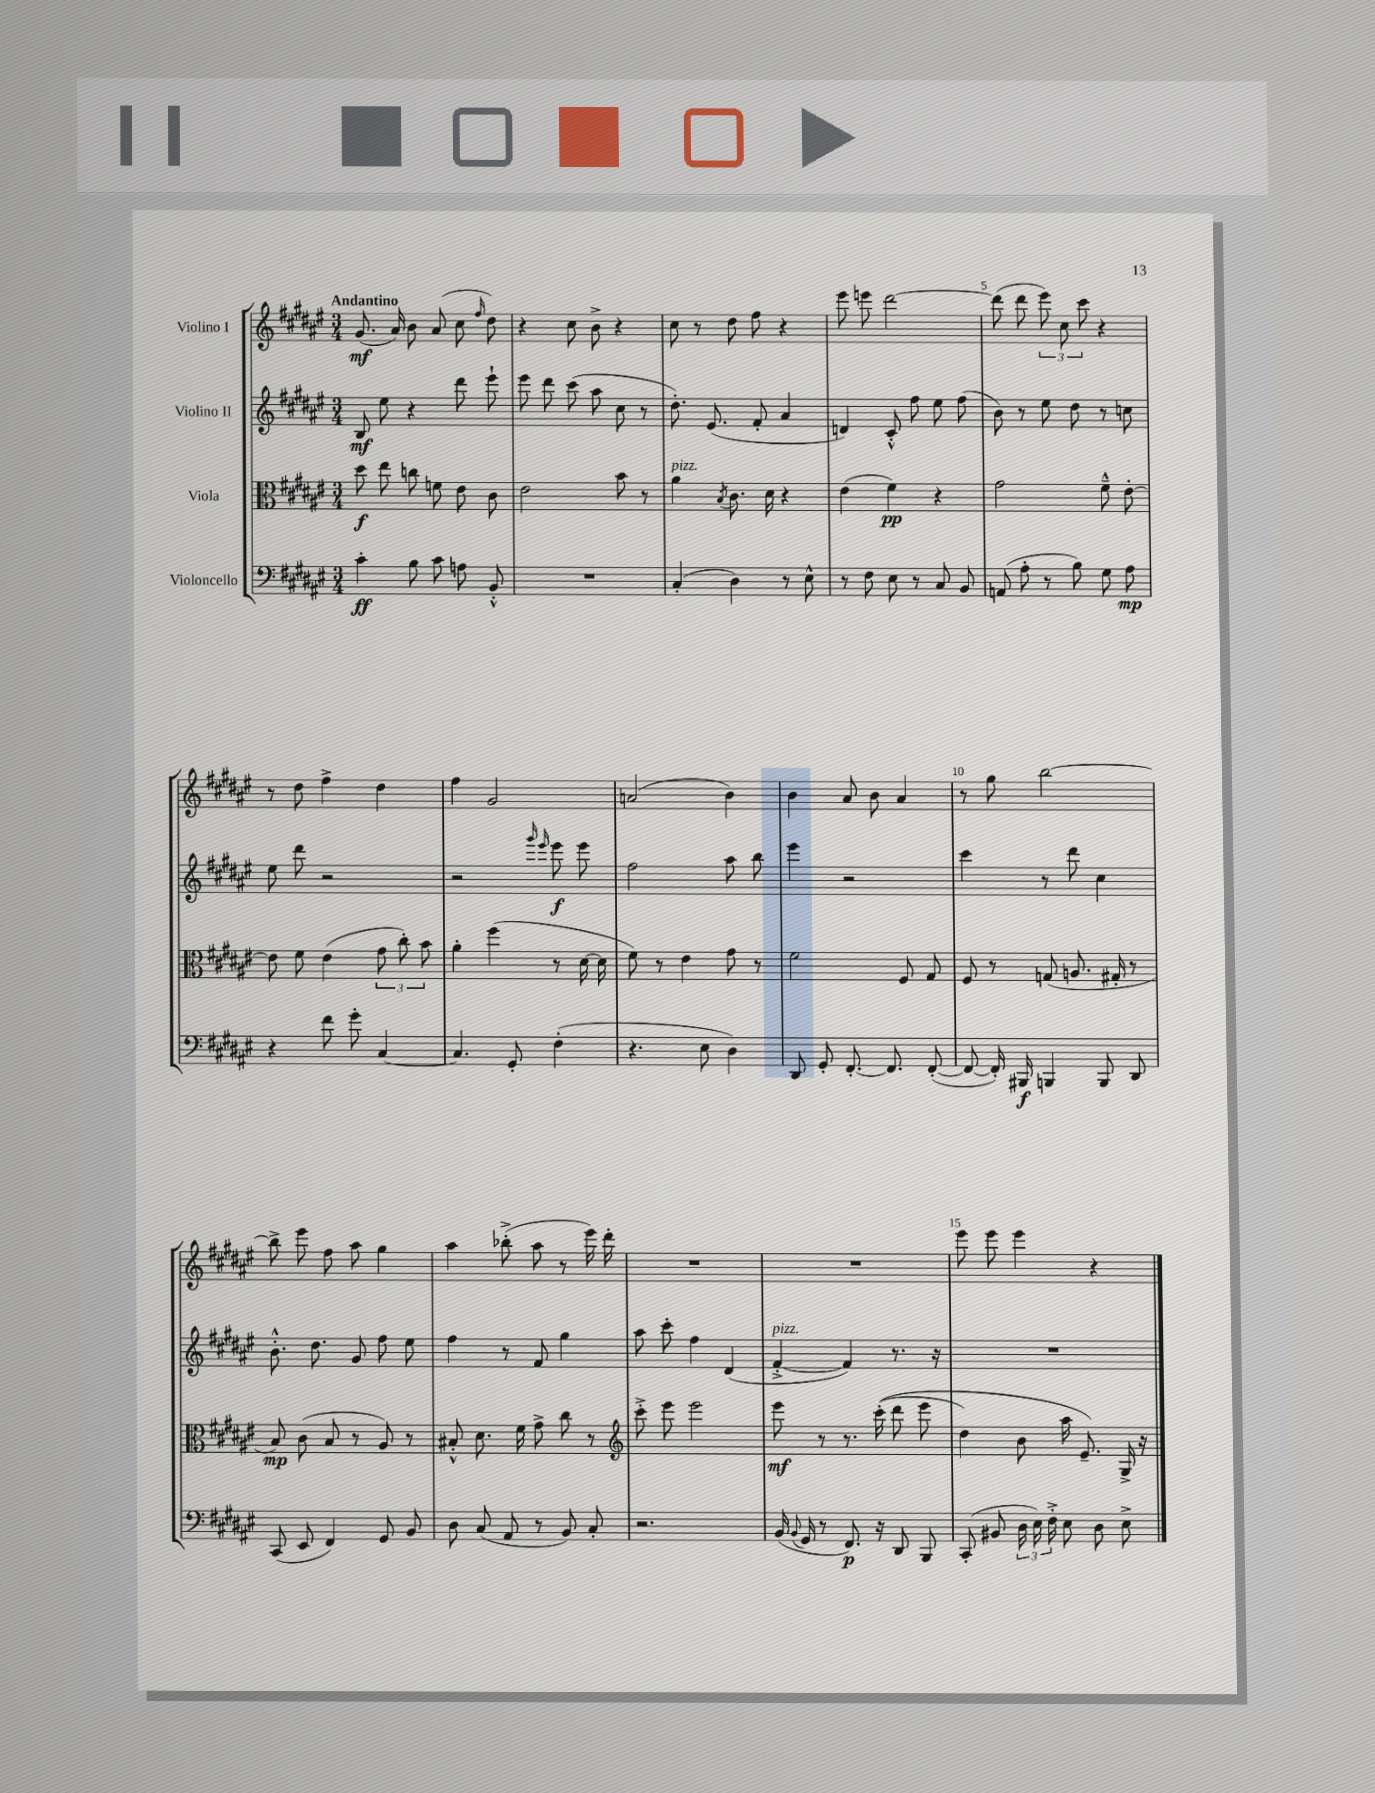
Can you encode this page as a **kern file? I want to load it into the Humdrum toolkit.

**kern	**kern	**kern	**kern
*staff4	*staff3	*staff2	*staff1
*clefF4	*clefC3	*clefG2	*clefG2
*k[f#c#g#d#a#e#]	*k[f#c#g#d#a#e#]	*k[f#c#g#d#a#e#]	*k[f#c#g#d#a#e#]
*M3/4	*M3/4	*M3/4	*M3/4
4c#'	8dd#	8B	(8.g#
.	8ee#	8ee#	.
.	.	.	16a#)
8B	8cc	4r	8b
8c#	8f	.	(8a#
8A	8e#	8ddd#	8cc#
.	.	.	16qqff#
8BB'^^	8c#	8eee#`	8dd#)
=	=	=	=
2.r	2e#	8eee#	4r
.	.	8ddd#	.
.	.	(8ccc#	8cc#
.	.	8aa#	8b^
.	8b	8cc#	4r
.	8r	8r	.
=	=	=	=
(4C#'	4a#	8.dd#')	8cc#
.	.	.	8r
.	.	(8.e#	.
.	8qB	.	.
4D#)	8.c#	.	8dd#
.	.	8f#'	8ff#
.	16d#	.	.
8r	4r	4a#	4r
8E#^^	.	.	.
=	=	=	=
8r	(4e#	4d)	8eee#
8F#	.	.	8eee
8E#	4f#)	8c#'^^	[2ddd#
8r	.	8ff#	.
8C#	4r	8ee#	.
8BB	.	(8ff#	.
=	=	=	=
(8AA	2g#	8b)	(8ddd#]
8A#'	.	8r	8ddd#
8r	.	8ee#	12eee#)
.	.	.	12cc#
8B)	.	8dd#	.
.	.	.	12ccc#
8G#	8f#~^^	8r	4r
8A#	[8e#'	8cc	.
=	=	=	=
4r	8e#]	8ee#	8r
.	8f#	8ddd#	8dd#
8f#	(4e#	2r	4ff#^
8g#'	.	.	.
[4C#	12g#	.	4dd#
.	12cc#')	.	.
.	12b	.	.
=	=	=	=
4.C#]	4a#'	2r	4ff#
.	(4ff#	.	2g#
8GG#'	.	.	.
.	.	16qqggg#	.
.	.	16qqeee#	.
(4F#'	8r	8eee#	.
.	[16d#	8eee#	.
.	16d#]	.	.
=	=	=	=
4.r	8f#)	2ff#	(2a
.	8r	.	.
.	4e#	.	.
8E#	.	.	.
4D#)	8g#	8aa#	4b)
.	8r	8bb	.
=	=	=	=
8DD#	2f#	4eee#	4b
8GG#'	.	.	.
[8.FF#'	.	2r	8a#
.	.	.	8b
8.FF#]	.	.	.
.	8F#	.	4a#
([8FF#'	8G#	.	.
=	=	=	=
8FF#_	8F#	4ccc#	8r
16FF#'])	8r	.	8gg#
16BBB#	.	.	.
4BBB	(8G	8r	[2bb
.	8.A	8ddd#	.
8BBB	.	4cc#	.
.	16G#'	.	.
8DD#	8r	.	.
=	=	=	=
(8CC#	8B)	8.b'^^	8bb^]
8EE#	(8c#	.	8eee#
.	.	8.dd#	.
4FF#)	8B	.	8ff#
.	8r	8g#	8aa#
8GG#	8A#)	8ff#	4gg#
8BB	8r	8ee#	.
=	=	=	=
8D#	8B#'^^	4ff#	4aa#
(8C#	8.d#	.	.
8AA#	.	8r	(8bb-'^
.	16f#	.	.
8r	8g#^	8f#	8aa#
8BB)	8cc#	4gg#	8r
8C#'	8r	.	16eee#)
.	.	.	16ddd#'
=	=	=	=
*	*clefG2	*	*
2.r	8ccc#'^	8aa#	2.r
.	8eee#	8ccc#'	.
.	2eee#	4ff#	.
.	.	(4d#	.
=	=	=	=
(16BB	8eee#	[4f#'^	2.r
8qqBB	.	.	.
16GG#	.	.	.
8r	8r	.	.
8.FF#)	8.r	4f#])	.
16r	&((16ccc#'	.	.
8DD#	8ddd#	8.r	.
8BBB	8eee#	.	.
.	.	16r	.
=	=	=	=
(8CC#'	4dd#)	2.r	8eee#
8BB#	.	.	8eee#
24D#	8b	.	4eee#
24E#)	.	.	.
24F#'^	.	.	.
8E#	16aa#	.	.
.	8.e#~&)	.	.
8D#	.	.	4r
8E#^	16G#^	.	.
.	16r	.	.
==	==	==	==
*-	*-	*-	*-
